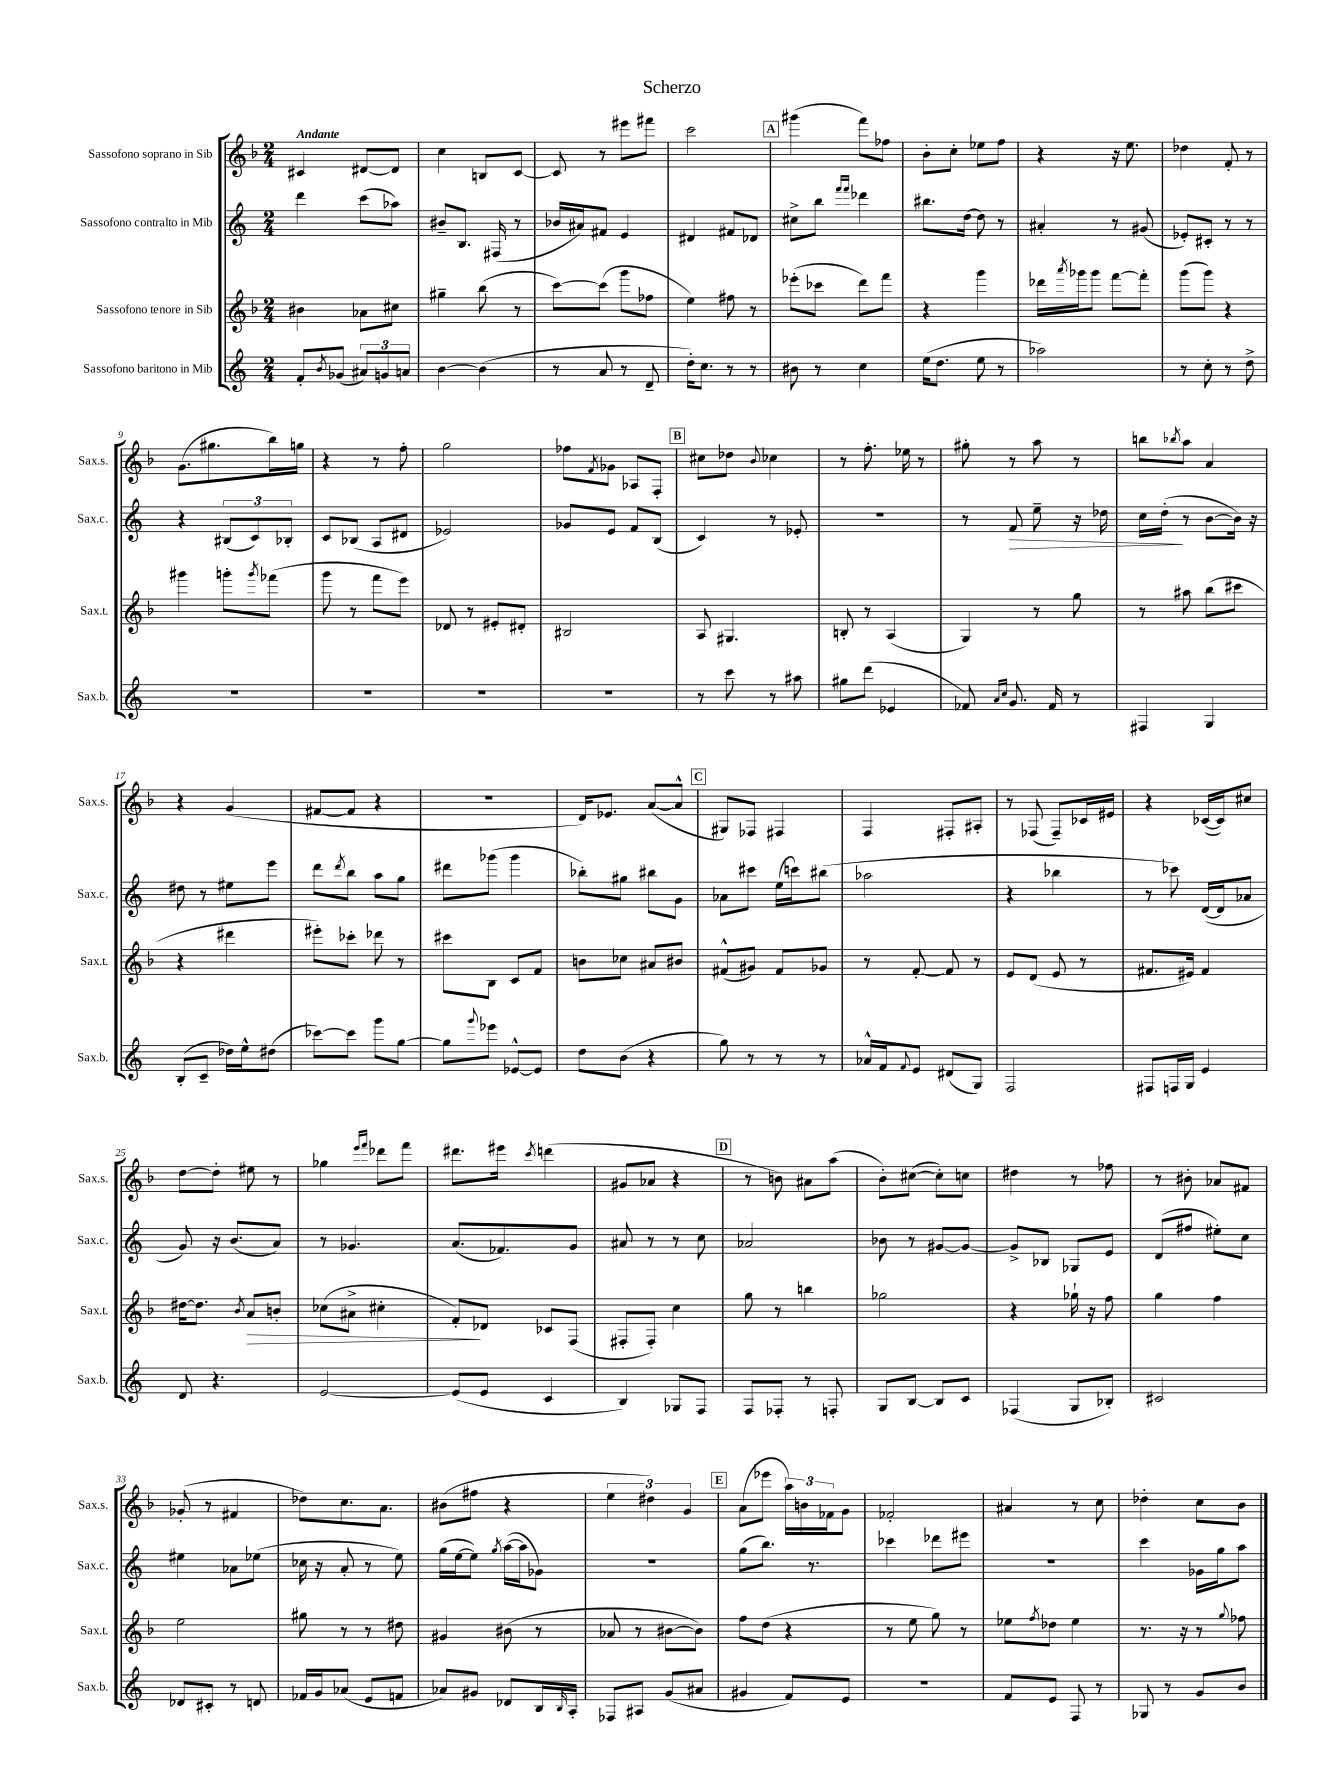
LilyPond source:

\header { title = "Scherzo" }
<<
\new StaffGroup <<
\new Staff = "s0" \with { instrumentName = "Sassofono soprano in Sib" shortInstrumentName = "Sax.s." } {
    \clef treble \key f \major \numericTimeSignature \time 2/4 \tempo "Andante"
    cis'4 dis'8~ dis'8 |
    c''4 b8 c'8~ |
    c'8 r8 eis'''8 fis'''8 |
    c'''2 |
    \mark \markup { \box "A" } gis'''4( f'''8) fes''8 |
    bes'8-. c''8-. ees''8 f''8 |
    r4 r16 e''8. |
    des''4 f'8-. r8 |
    g'8.( gis''8. bes''16) g''16 |
    r4 r8 f''8-. |
    g''2 |
    fes''8 \acciaccatura { f'8 } ges'8 aes8 f8-. |
    \mark \markup { \box "B" } cis''8 des''8 \appoggiatura { bes'8 } ces''4 |
    r8 f''8.-. ees''16 r8 |
    gis''8-. r8 a''8 r8 |
    b''8 \acciaccatura { bes''8 } a''8 a'4 |
    r4 g'4( |
    fis'8~ fis'8 r4 |
    R2 |
    d'16) ees'8. a'8~( a'8-^ |
    \mark \markup { \box "C" } gis8) fes8 fis4 |
    f4 fis8-. ais8-. |
    r8 fes8( fes8--) ces'16 eis'16 |
    r4 ces'16~( ces'16) cis''8 |
    d''8~ d''8-. eis''8 r8 |
    ges''4 \grace { e'''16 f'''16 } des'''8 f'''8 |
    dis'''8. eis'''16 \acciaccatura { c'''8 } d'''4( |
    gis'8 aes'8 r4 |
    \mark \markup { \box "D" } r8 b'8) ais'8 a''8( |
    bes'8-.) cis''8~( cis''8-.) c''8 |
    dis''4 r8 fes''8 |
    r8 bis'8-. aes'8 fis'8 |
    ges'8-.( r8 fis'4 |
    des''8) c''8. a'8. |
    bis'8( fis''8 r4 |
    \tuplet 3/2 { e''4 dis''4) g'4 } |
    \mark \markup { \box "E" } a'8( ees'''8 \tuplet 3/2 { a''16) b'16 fes'16 } g'8 |
    fes'2-. |
    ais'4 r8 c''8 |
    des''4-. c''8 bes'8 \bar "|." |
}
\new Staff = "s1" \with { instrumentName = "Sassofono contralto in Mib" shortInstrumentName = "Sax.c." } {
    \clef treble \key c \major \numericTimeSignature \time 2/4
    d'''4 c'''8( aes''8) |
    bis'8-- b8. fis16( r8 |
    bes'16 ais'16) fis'8 e'4 |
    dis'4 fis'8 des'8 |
    \mark \markup { \box "A" } cis''8-> b''8 \grace { f'''16 f'''16 } des'''4 |
    bis''8. d''16~ d''8 r8 |
    ais'4-. r8 gis'8( |
    ees'8-.) cis'8-. r8 r8 |
    r4 \tuplet 3/2 { bis8( c'8) bes8-. } |
    c'8 bes8( a8 dis'8 |
    ees'2) |
    ges'8 e'8 f'8 b8( |
    \mark \markup { \box "B" } c'4) r8 ees'8-. |
    r2 |
    r8 f'8\> e''8-- r16 des''16 |
    c''16 d''16-.\!( r8 b'8~ b'16) r16 |
    dis''8 r8 eis''8 e'''8 |
    d'''8 \acciaccatura { d'''8 } b''8 a''8 g''8 |
    dis'''8 ges'''8( ges'''4 |
    bes''8-.) gis''8 bis''8 g'8 |
    \mark \markup { \box "C" } aes'8 cis'''8 e''16( c'''16) bis''8( |
    aes''2 |
    r4 bes''4 |
    r8 ces'''8) d'16~( d'16 aes'8 |
    g'8) r16 b'8.( a'8) |
    r8 ges'4. |
    a'8.( fes'8.) g'8 |
    ais'8 r8 r8 c''8 |
    \mark \markup { \box "D" } aes'2 |
    bes'8 r8 gis'8~ gis'8~ |
    gis'8-> bes8 ges8 e'8 |
    d'8( fis''8 eis''8-.) c''8 |
    eis''4 aes'8 ees''8( |
    ces''16 r16 a'8-. r8 e''8) |
    g''16( e''16~ e''8) \acciaccatura { g''8 } a''16~( a''16 ges'8) |
    R2 |
    \mark \markup { \box "E" } g''8( b''8.) r8. |
    ces'''4 des'''8 eis'''8 |
    R2 |
    c'''4 ges'16 g''16 a''8 \bar "|." |
}
\new Staff = "s2" \with { instrumentName = "Sassofono tenore in Sib" shortInstrumentName = "Sax.t." } {
    \clef treble \key f \major \numericTimeSignature \time 2/4
    bis'4 aes'8 cis''8 |
    gis''4-- bes''8( r8 |
    c'''8~) c'''8( g'''8 fes''8 |
    e''4) fis''8 r8 |
    \mark \markup { \box "A" } ees'''8-.( ces'''8 d'''8) f'''8 |
    r4 g'''4 |
    des'''16 \acciaccatura { a'''8 } ges'''16 ges'''8 f'''8~ f'''8-. |
    g'''8( g'''8) r4 |
    gis'''4 g'''8-. \acciaccatura { g'''8 } fes'''8( |
    g'''8 r8 f'''8 e'''8) |
    des'8 r8 eis'8-. dis'8-. |
    bis2 |
    \mark \markup { \box "B" } a8 gis4. |
    b8-. r8 a4( |
    g4) r8 g''8 |
    r8 ais''8 bes''8( cis'''8 |
    r4 dis'''4 |
    eis'''8-.) ces'''8-. des'''8 r8 |
    cis'''8 bes8 c'8 f'8 |
    b'8 ces''8 ais'8 bis'8 |
    \mark \markup { \box "C" } fis'8-^( gis'8) fis'8 ges'8 |
    r8 f'8~-. f'8 r8 |
    e'8 d'8( e'8 r8 |
    fis'8. eis'16) fis'4 |
    dis''16~ dis''8. \acciaccatura { bes'8 } a'8\> b'8-. |
    ces''8( ais'8-> cis''4-. |
    f'8-.\!) des'8 ces'8 f8( |
    fis8-. fis8-.) c''4 |
    \mark \markup { \box "D" } g''8 r8 b''4 |
    ges''2 |
    r4 ges''16-! r16 f''8 |
    g''4 f''4 |
    e''2 |
    gis''8 r8 r8 dis''8 |
    gis'4 bis'8( r8 |
    aes'8 r8 bis'8~ bis'8) |
    \mark \markup { \box "E" } f''8 d''8( r4 |
    r8 e''8 g''8) r8 |
    ees''8 \acciaccatura { f''8 } des''8 ees''4 |
    r8. r16 r8 \appoggiatura { g''8 } fes''8 \bar "|." |
}
\new Staff = "s3" \with { instrumentName = "Sassofono baritono in Mib" shortInstrumentName = "Sax.b." } {
    \clef treble \key c \major \numericTimeSignature \time 2/4
    f'8-. \acciaccatura { b'8 } ges'8( \tuplet 3/2 { ais'8) g'8 a'8 } |
    b'4~ b'4( |
    r8 a'8 r8 d'8-- |
    d''16-.) c''8. r8 r8 |
    \mark \markup { \box "A" } bis'8 r8 c''4 |
    e''16( d''8. e''8 r8 |
    aes''2) |
    r8 c''8-. r8 d''8-> |
    R2 |
    R2 |
    R2 |
    R2 |
    \mark \markup { \box "B" } r8 c'''8 r8 ais''8 |
    gis''8 d'''8( ees'4 |
    fes'8) \grace { a'16 c''16 } g'8. fes'16 r8 |
    fis4 g4 |
    b8-.( c'8-- des''16) e''16-^ dis''8( |
    ces'''8~) ces'''8 g'''8 g''8~ |
    g''8 \appoggiatura { g'''8 } ees'''8 ees'8~-^ ees'8 |
    d''8 b'8( r4 |
    \mark \markup { \box "C" } g''8) r8 r8 r8 |
    aes'16-^ f'16 \appoggiatura { f'8 } e'8 dis'8( g8) |
    f2 |
    fis8 f16 g16 e'4 |
    d'8 r4. |
    e'2~ |
    e'8( e'8 c'4 |
    b4) ges8 f8 |
    \mark \markup { \box "D" } f8 fes8-. r8 f8-. |
    g8 b8~ b8 c'8 |
    fes4( g8 bes8-.) |
    cis'2 |
    des'8 cis'8-. r8 d'8 |
    fes'16 g'16 aes'8( e'8 f'8 |
    aes'8) gis'8 des'8 b16 \grace { b16 } a16-. |
    fes8 ais8 g'8( ais'8 |
    \mark \markup { \box "E" } gis'4 f'8) e'8 |
    R2 |
    f'8 e'8 f8 r8 |
    ges8 r8 g'8 b'8 \bar "|." |
}
>>
>>
